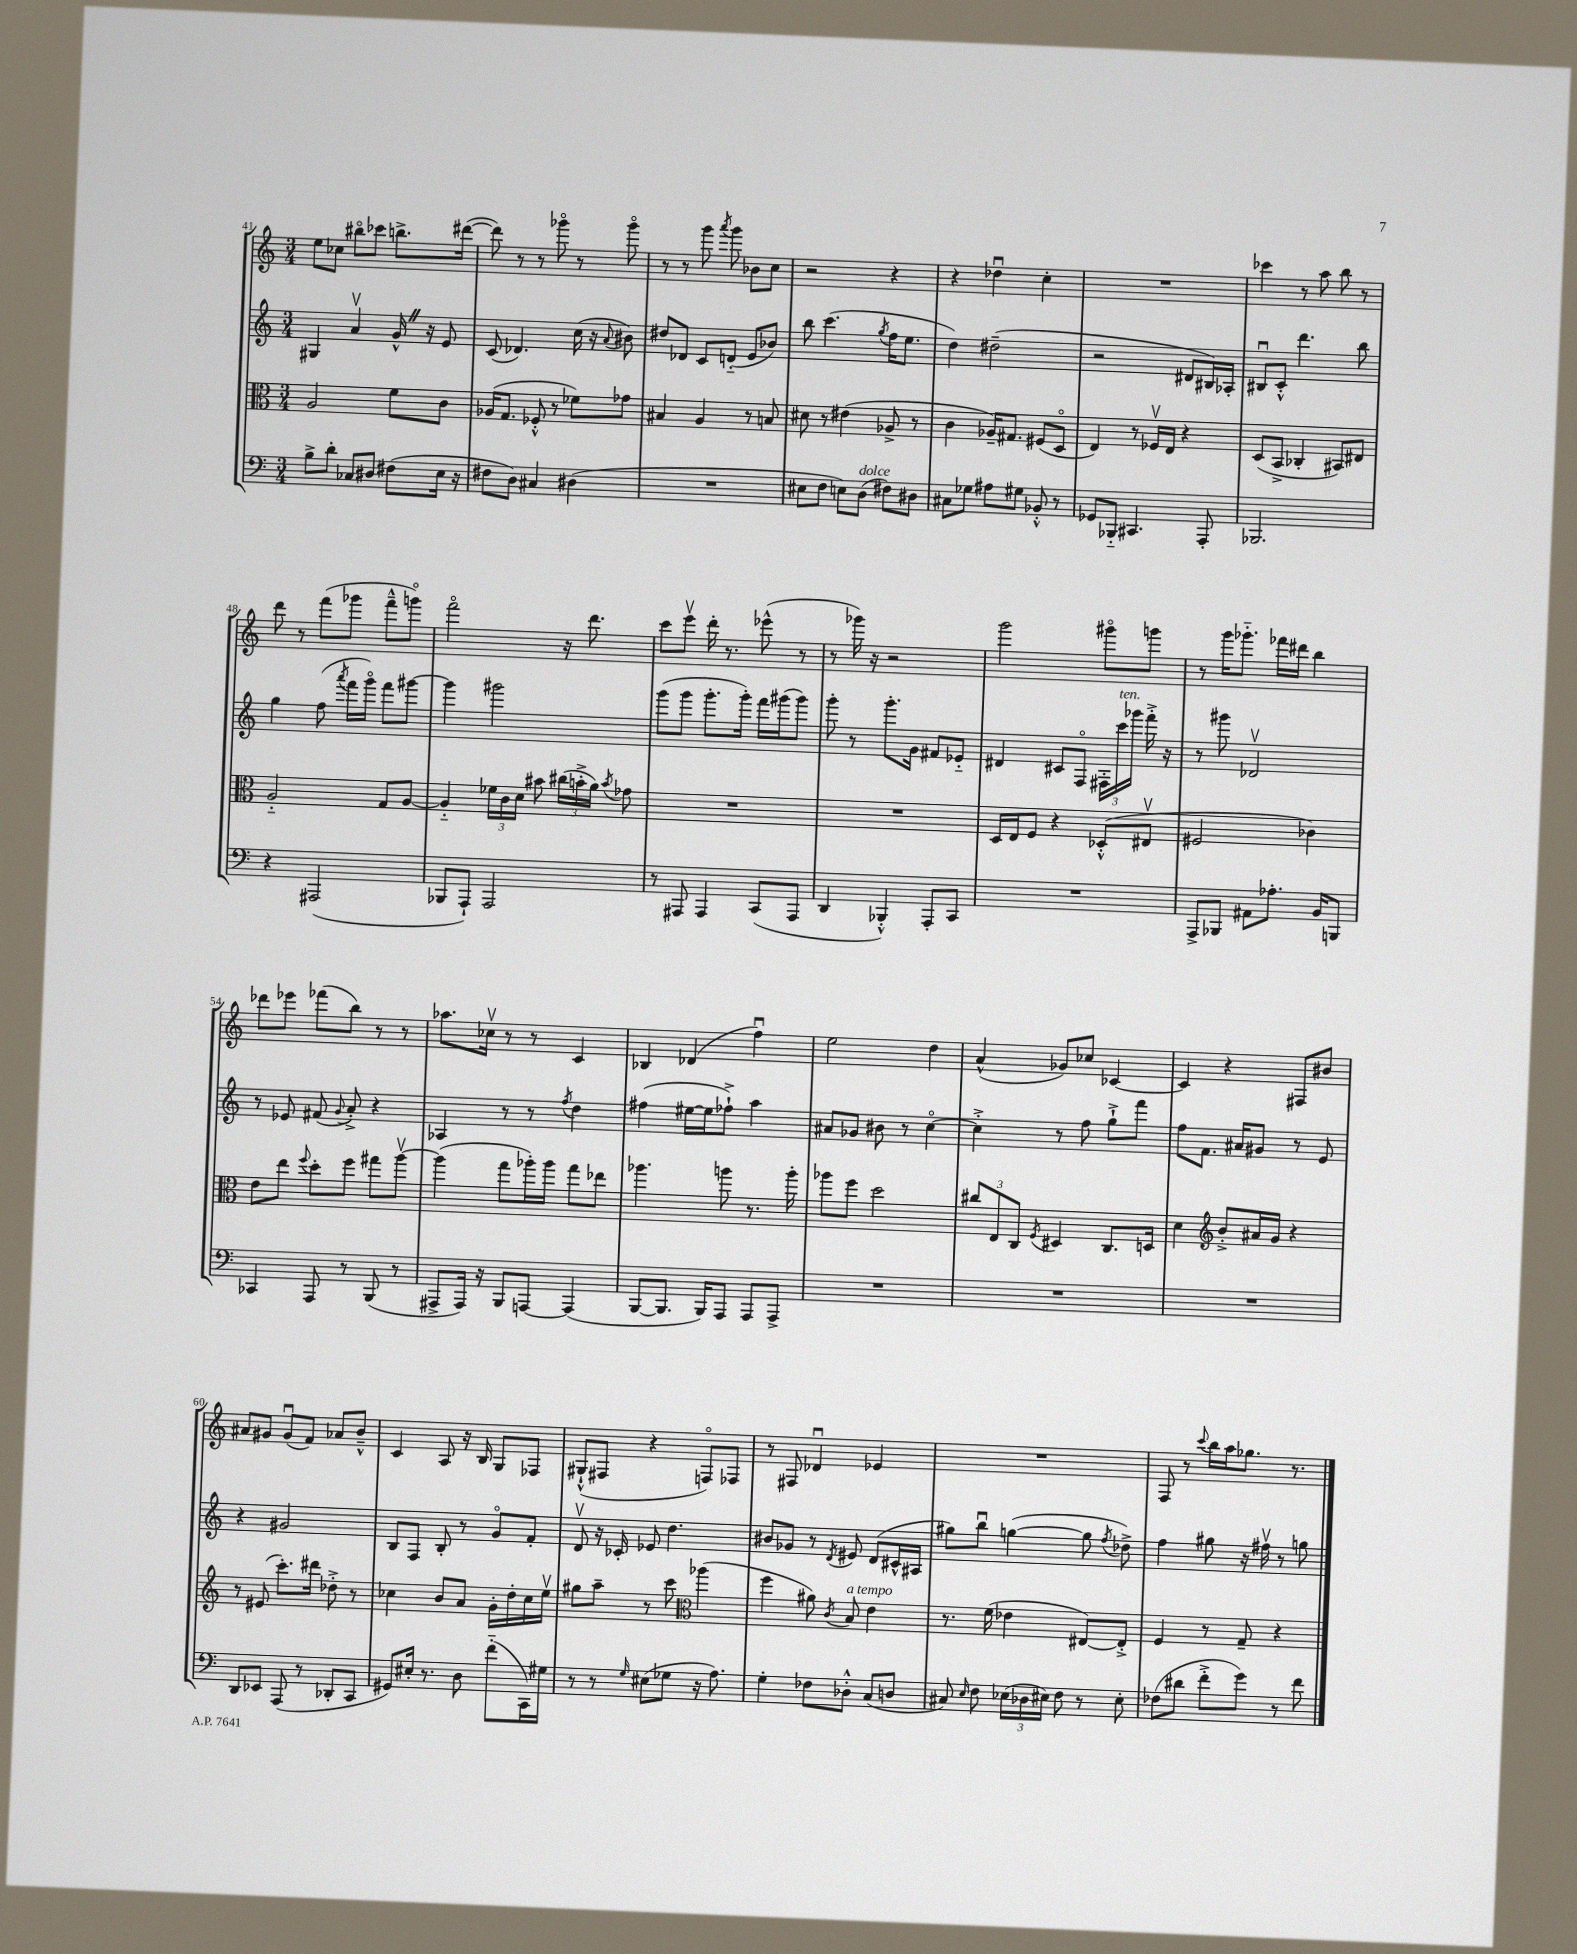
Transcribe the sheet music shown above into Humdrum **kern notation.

**kern	**kern	**kern	**kern
*part4	*part3	*part2	*part1
*staff4	*staff3	*staff2	*staff1
*clefF4	*clefC3	*clefG2	*clefG2
*k[]	*k[]	*k[]	*k[]
*M3/4	*M3/4	*M3/4	*M3/4
=41	=41	=41	=41
8B^\L	2A/	4G#X/	8ee\L
8d'\J	.	.	8cc-X\J
8C-X/L	.	4av/	8bb#X\L
8D#X/J	.	.	8ccc-X\J
(8F#X\L	8f\L	16g^^Z/	8.bbn^\L
.	.	16r	.
16E\Jk	8c\J	8e/	.
16r	.	.	([16ddd#X\Jk
=42	=42	=42	=42
8F#X\L	(16A-X/KL	(8c/	8ddd#\])
.	8.G/J	.	.
8D\J)	.	4.d-X/)	8r
4C#X/	8F-X'^^/	.	8r
.	8r	.	8ggg-X\
(4D#X\	8f-X\L)	(16cc\	8r
.	.	16r	.
.	.	8qqa/	.
.	8g-X\J	8b#X\)	8ggg-\
=43	=43	=43	=43
2.r	4B#X/	8dd#X/L	8r
.	.	8d-X/J	8r
.	4A/	8c/L	8ggg\
.	.	.	8qaaa/
.	.	(8dn/J	8ggg\
.	8r	8e/L	8b-X\L
.	8Bn/	8b-X/J)	8cc\J
=44	=44	=44	=44
8E#X\L	8d#X\	8bb\	2r
8F\J	8r	(4.ccc\	.
8En\L)	(4e#X\	.	.
!LO:TX:a:i:t=dolce	!	!	!
(8D\J	.	.	.
.	.	8qgg/	.
8F#X\L)	8A-X^/	16ff\KL	4r
.	.	8.ee\J	.
8D#X\J	8r	.	.
=45	=45	=45	=45
8C#X\L	4c\	4dd\)	4r
8G-X\J	.	.	.
8A#X\L	16A-X~/KL)	(2dd#X~\	4dd-Xu\
.	8.G#X/J	.	.
8G#X\J	.	.	.
8BB-X'^^/	(8F#X/L	.	4cc'\
8r	8D/J	.	.
=46	=46	=46	=46
8GG-X/L	4E/)	2r	2.r
8BBB-X/J	.	.	.
4.CC#X/	8r	.	.
.	16F-Xv/LL	.	.
.	16E/JJ	.	.
.	4r	8d#X/L	.
8AAA'/	.	16B#X/L)	.
.	.	16A-X'/JJ	.
=47	=47	=47	=47
2.BBB-X/	(8D/L	8B#Xu/L	4ccc-X\
.	8BB^/J	8c'^^/J	.
.	4C-X'/	4.ddd\	8r
.	.	.	8aa\
.	8BB#X/L)	.	8bb\
.	8E#X/J	8bb\	8r
!!LO:LB:g=z
=48	=48	=48	=48
4r	2A/	4gg\	8ddd\
.	.	.	8r
(2AAA#X/	.	(8ff\	(8fff\L
.	.	8qaaa/	.
.	.	16fff\LL	8ggg-X\J
.	.	16ggg\JJ)	.
.	8G/L	8fff\L	8fff~^^\L
.	[8A/J	[8ggg#X\J	8gggn\J)
=49	=49	=49	=49
8BBB-X/L	4A/]	4ggg#\]	2fff\
8AAA`/J)	.	.	.
2AAA/	24f-X\LL	2ggg#X\	.
.	24c\	.	.
.	24d\JJ	.	.
.	8b#X\	.	.
.	(24cc#X\LL	.	16r
.	24bn'^\	.	.
.	.	.	8.ddd\
.	24a\JJ)	.	.
.	8qb/	.	.
.	8g-X\	.	.
=50	=50	=50	=50
8r	2.r	(8ggg\L	8ccc\L
8AAA#X/	.	8ggg\J	8eeev\J
4AAA#/	.	8.ggg'\L	16ddd'\
.	.	.	8.r
.	.	16ggg'\Jk)	.
(8CC/L	.	16fff\LL	(8eee-X^^\
.	.	(16ggg#X\J	.
8AAA#/J	.	8ggg#\J)	8r
=51	=51	=51	=51
4DD/	2.r	8ggg'\	8r
.	.	8r	16ggg-X\)
.	.	.	16r
4BBB-X'^^/)	.	8.ggg'\L	2r
.	.	16g\Jk	.
8AAA'/L	.	8f#X/L	.
8CC/J	.	8e-X/J	.
=52	=52	=52	=52
2.r	16D/LL	4d#X/	2ggg\
.	16E/J	.	.
.	8F/J	.	.
.	4r	8c#X/L	.
.	.	8F/J	.
.	(8D-X'^^/L	24F#X'\LL	8ggg#X\L
!	!	!LO:TX:a:i:t=ten.	!
.	.	24ccc\	.
.	.	24ggg-X\JJ	.
.	8E#Xv/J	16fff'^\	8gggn\J
.	.	16r	.
=53	=53	=53	=53
8AAA^/L	2F#X/	8r	8r
8BBB-X/J	.	8ggg#X\	16ggg\KL
.	.	.	8.ggg-X\J
8AA#X\L	.	2d-Xv/	.
8.A-X'\J	.	.	16fff-X\LL
.	.	.	16ddd#X\JJ
.	4c-X\)	.	4bb\
16BB/KL	.	.	.
8BBBn/J	.	.	.
!!LO:LB:g=z
=54	=54	=54	=54
4CC-X/	8e\L	8r	8ddd-X\L
.	8ee\J	8e-X/	8eee-X\J
.	8qqff/	.	.
8AAA/	8dd'\L	(8f#X/	(8fff-X\L
.	.	8qqg/	.
8r	8ff\J	8a'^/)	8bb\J)
(8BBB/	8gg#X\L	4r	8r
8r	[8aav\J	.	8r
=55	=55	=55	=55
8AAA#X^/L	(4aa\]	4A-X/	8.aa-X\L
16AAA#/Jk)	.	.	.
16r	.	.	16cc-Xv\Jk
8BBB/L	8gg\L	8r	8r
[8AAAn/J	16aa-X'\L)	8r	8r
.	16aa-\JJ	.	.
.	.	8qff/	.
(4AAA/]	8gg\L	4dd\	4c/
.	8ee-X\J	.	.
=56	=56	=56	=56
[8BBB/L	4.aa-X\	(4ff#X\	4B-X/
8.BBB/J]	.	.	.
.	.	[16ee#X\LL	(4d-X/
16BBB/KL)	.	16ee#\J]	.
8AAA/J	8aan\	8ff-X`^\J)	.
8AAA/L	8.r	4aa\	4ffu\)
8AAA^/J	.	.	.
.	16aa'\	.	.
=57	=57	=57	=57
2.r	8aa-X\L	8a#X/L	2ee\
.	8ff\J	8g-X/J	.
.	2dd\	8b#X\	.
.	.	8r	.
.	.	[4cc\	4dd\
=58	=58	=58	=58
2.r	12cc#X/L	4cc'^\]	(4a^^/
.	12E/	.	.
.	12C/J	.	.
.	8qF/	.	.
.	4D#X/	8r	8g-X/L)
.	.	8ff\	8cc-X/J
.	8.C/L	8gg`^\L	[4c-X/
.	.	8fff\J	.
.	16Dn/Jk	.	.
=59	=59	=59	=59
2.r	4d\	8ff\L	4c-/]
.	.	8.f\J	.
*	*clefG2	*	*
.	8b'^/L	.	4r
.	.	16a#X/KL	.
.	16a#X/L	8g#X/J	.
.	16g/JJ	.	.
.	4r	8r	8F#X/L
.	.	8e/	8b#X/J
!!LO:LB:g=z
=60	=60	=60	=60
8DD/L	8r	4r	8a#X/L
8EE-X/J	(8e#X/	.	8g#X/J
(8AAA/	8.ccc'\L)	2g#X/	(8g#u/L
8r	.	.	8f/J)
.	16ddd#X\Jk	.	.
8DD-X'/L	8dd-X'^\	.	8a-X/L
8CC/J	8r	.	8b~^^/J
=61	=61	=61	=61
8GG#X/L)	4cc-X\	8B/L	4c/
16E#X'/Jk	.	8F/J	.
8.r	.	.	.
.	8b/L	8B'/	8A/
8D\	8a/J	8r	16r
.	.	.	16B/
(8f\L	16g'\LL	8g/L	8G/L
.	16dd'\	.	.
16CC\L)	16cc-\	8f'/J	8F-X/J
16G#X\JJ	16eev\JJ	.	.
=62	=62	=62	=62
8r	8gg#X\L	8dv/	(8G#X`^^/L
8r	8aa~\J	16r	8F#X/J
.	.	16c-X'/	.
16qqG/	.	.	.
(8E#X\L	8r	8e-X/	4r
8G-X\J	8ccc\	4.dd\	.
*	*clefC3	*	*
16r	(4aa-X\	.	8Fn/L)
8.A\)	.	.	.
.	.	.	8F-X/J
=63	=63	=63	=63
4G'\	4ff\	8b#X/L	8r
.	.	8g-X/J	8F#X/
8F-X\L	8a#X\)	8r	4d-Xu/
.	8qc/	8qd/	.
!	!LO:TX:a:i:t=a tempo	!	!
8D-X'^^\J	8B/	8e#X/	.
(8C/L	4e\	(8d/L	4e-X/
8Dn/J	.	16c#X^^/L	.
.	.	16A#X/JJ	.
=64	=64	=64	=64
8C#X/)	8.r	8gg#X\L)	2.r
16qqE/	.	.	.
8F\	.	8bbu\J	.
.	(16f\	.	.
(24E-X\LL	4e-X\	([4ggn\	.
24D-X\	.	.	.
24E#X\JJ)	.	.	.
8F\	.	.	.
8r	[8E#X/L)	8gg\]	.
.	.	8qff/	.
8E#'\	8E#'^/J]	8dd-X^\)	.
=65	=65	=65	=65
(8F-X\L	4F/	4ff\	8F/
8d#X\J	.	.	8r
.	.	.	8qqccc/
8f'^\L	8r	8gg#X\	16bb\LL
.	.	.	16aa\J
8g\J)	8G~/	16r	8.gg-X\J
.	.	16ff#Xv\	.
8r	4r	8r	.
.	.	.	8.r
8f\	.	8ggn\	.
==	==	==	==
*-	*-	*-	*-
